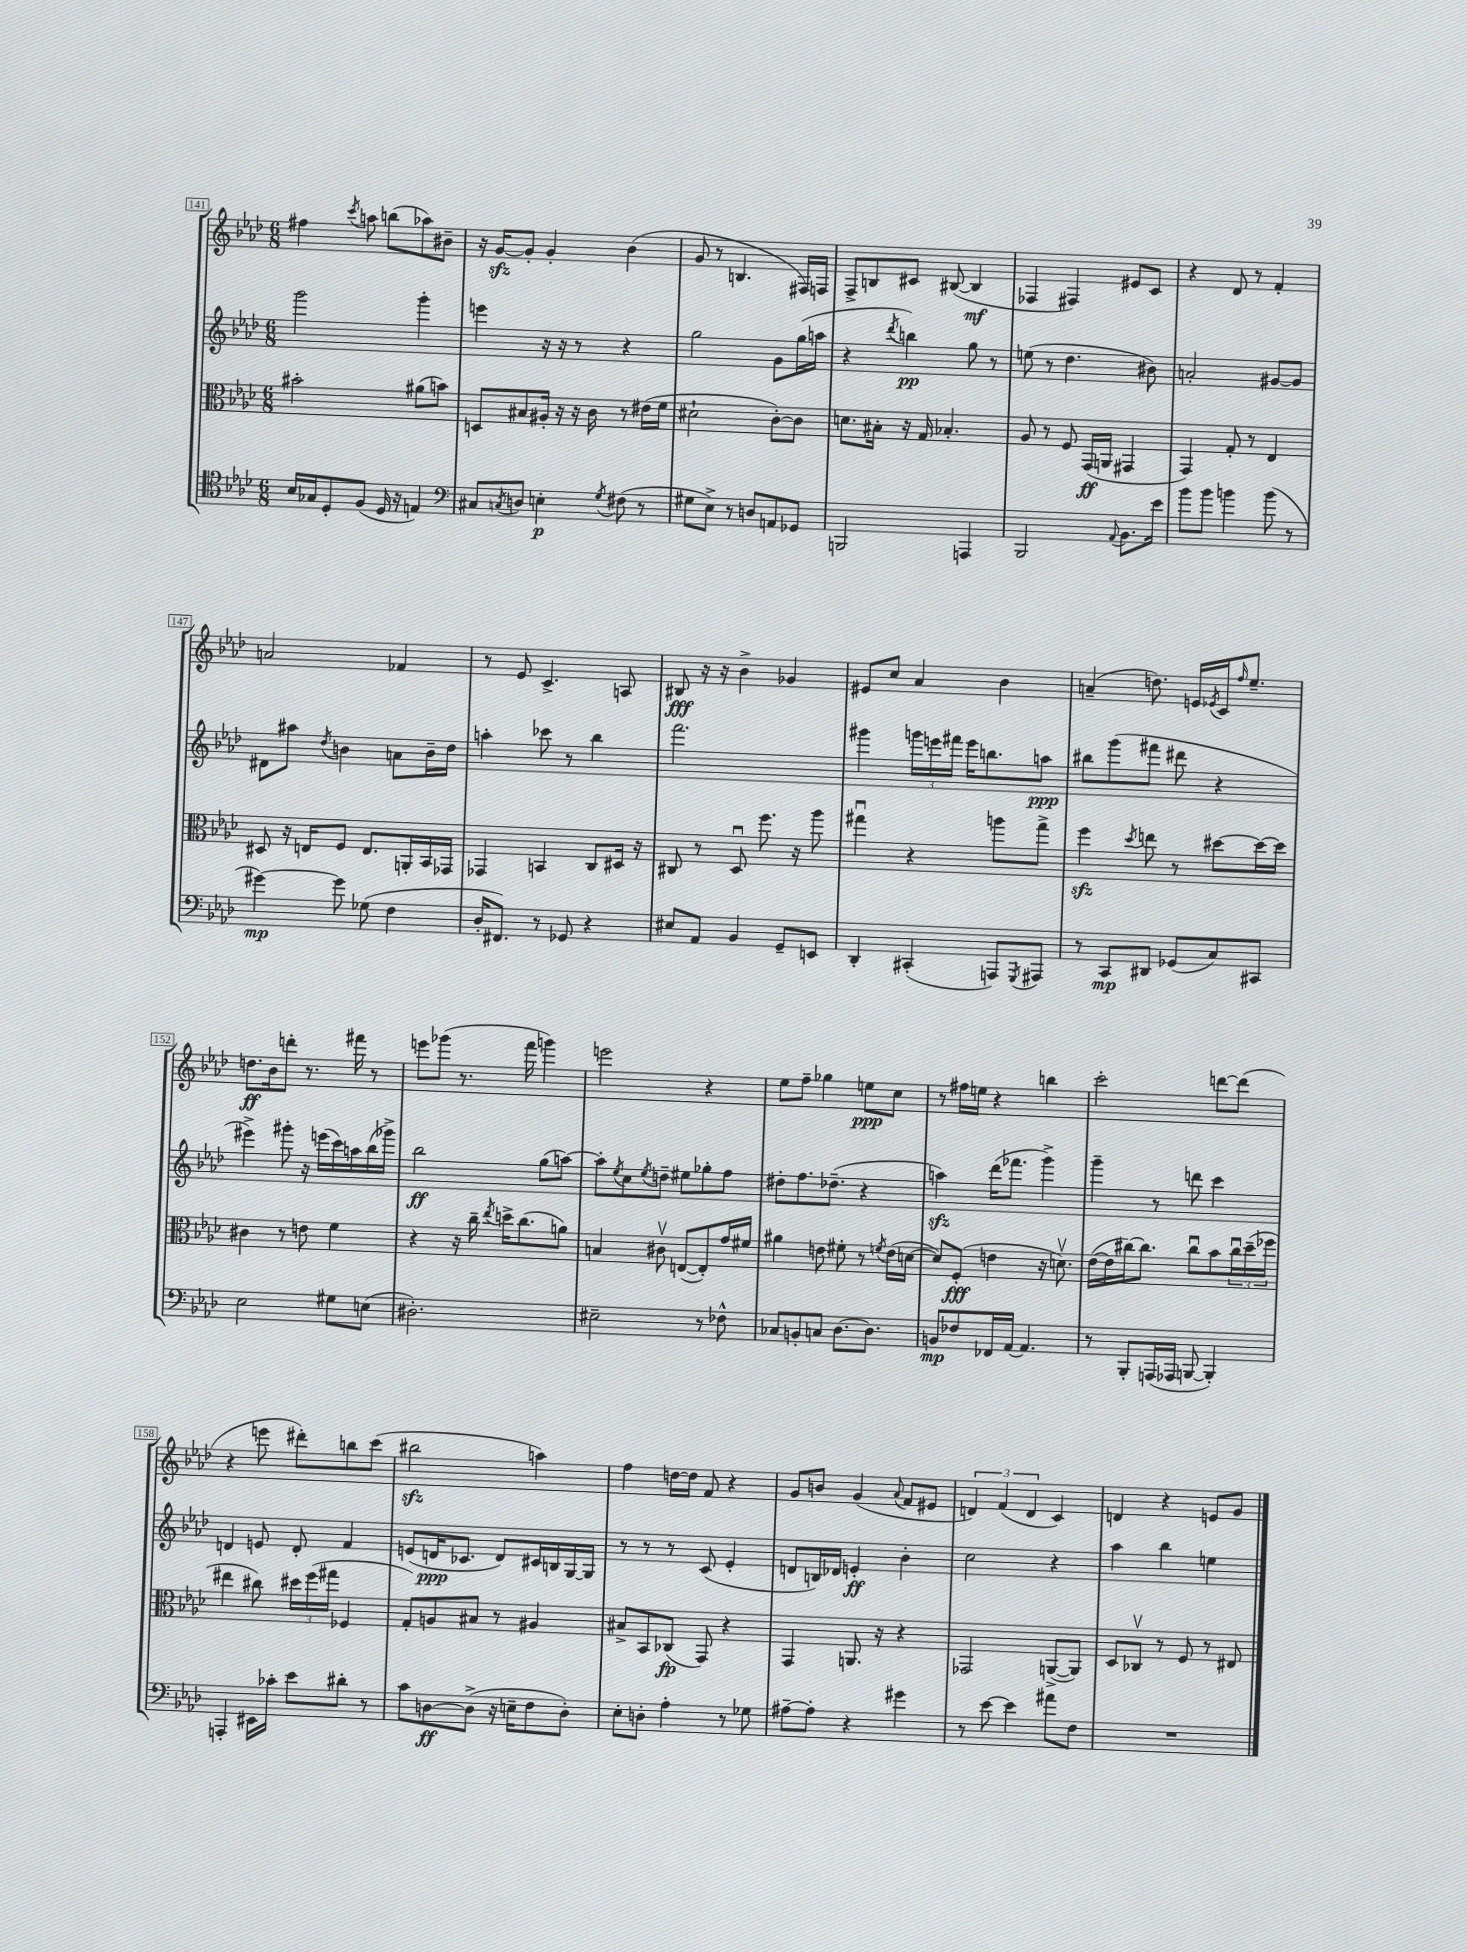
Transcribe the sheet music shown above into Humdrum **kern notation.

**kern	**dynam	**kern	**dynam	**kern	**dynam	**kern	**dynam
*part4	*part4	*part3	*part3	*part2	*part2	*part1	*part1
*staff4	*staff4	*staff3	*staff3	*staff2	*staff2	*staff1	*staff1
*clefC4	*	*clefC3	*	*clefG2	*	*clefG2	*
*k[b-e-a-d-]	*	*k[b-e-a-d-]	*	*k[b-e-a-d-]	*	*k[b-e-a-d-]	*
*M6/8	*	*M6/8	*	*M6/8	*	*M6/8	*
=141	=141	=141	=141	=141	=141	=141	=141
16B-/LL	.	2b#X'\	.	2ggg\	.	4ff#X\	.
16G-X/J	.	.	.	.	.	.	.
8D-'/	.	.	.	.	.	.	.
.	.	.	.	.	.	8qccc/	.
(8F/J	.	.	.	.	.	8aan\	.
16D-/	.	.	.	.	.	(8bbn\L	.
16r	.	.	.	.	.	.	.
4En/)	.	(8a#X\L	.	4ggg'\	.	8aa-X\)	.
.	.	8bn\J)	.	.	.	8b#X~\J	.
=142	=142	=142	=142	=142	=142	=142	=142
*clefF4	*	*	*	*	*	*	*
8C#X/L	.	8Dn/L	.	4eeen\	.	16r	.
.	.	.	.	.	.	[16gzz/KL	.
8qCn/	.	.	.	.	.	.	.
8Dn/J	.	8B#X/	.	.	.	8g'/J]	.
4En'\	p	16A#X'/Jk	.	16r	.	4g'/	.
.	.	16r	.	16r	.	.	.
.	.	16r	.	8r	.	.	.
.	.	16c\	.	.	.	.	.
8qG/	.	.	.	.	.	.	.
(8F#X\	.	8r	.	4r	.	(4b-\	.
8r	.	(16e#X\LL	.	.	.	.	.
.	.	16f\JJ	.	.	.	.	.
=143	=143	=143	=143	=143	=143	=143	=143
8G#X\L	.	2d#X`\	.	2gg\	.	8g/	.
8E-^\J)	.	.	.	.	.	8r	.
8r	.	.	.	.	.	4.Bn/	.
8Dn/L	.	.	.	.	.	.	.
8AAn/	.	[8c'\L)	.	8g\L	.	.	.
8GG-X/J	.	8c\J]	.	(16gg\L	.	16F#X/LL)	.
.	.	.	.	16aan\JJ	.	16Fn/JJ	.
=144	=144	=144	=144	=144	=144	=144	=144
2BBBn/	.	8.dn\L	.	4r	.	8F^/L	.
.	.	.	.	.	.	8Bn/	.
.	.	16B#X'\Jk	.	.	.	.	.
.	.	.	.	8qddd-/	.	.	.
.	.	16r	.	4bbn\)	pp	8c#X/J	.
.	.	16G/	.	.	.	.	.
.	.	4.B-X'/	.	.	.	([8B#X/	.
4AAAn/	.	.	.	8gg\	.	4B#/]	mf
.	.	.	.	8r	.	.	.
=145	=145	=145	=145	=145	=145	=145	=145
2BBB-/	.	8A-/	.	(8een\	.	4F-X/	.
.	.	8r	.	8r	.	.	.
.	.	8F/	.	4.dd-\	.	4F#X/)	.
.	.	(16GG/LL	ff	.	.	.	.
.	.	16AAn/JJ	.	.	.	.	.
8qqAA-/	.	.	.	.	.	.	.
8.BB-\L	.	4GG#X/	.	.	.	8e#X/L	.
.	.	.	.	8b#X\)	.	8c/J	.
16e-\Jk	.	.	.	.	.	.	.
=146	=146	=146	=146	=146	=146	=146	=146
8b-\L	.	4GG/)	.	2an'/	.	4r	.
8b-\J	.	.	.	.	.	.	.
4bn\	.	8G'/	.	.	.	8d-/	.
.	.	8r	.	.	.	8r	.
(8b\	.	4E-/	.	[8g#X/L	.	4f'/	.
8r	.	.	.	8g#/J]	.	.	.
!!LO:LB:g=z
=147	=147	=147	=147	=147	=147	=147	=147
[4g#X\)	mp	8D#X/	.	8d#X\L	.	2an/	.
.	.	16r	.	8aa#X\J	.	.	.
.	.	16En/KL	.	.	.	.	.
.	.	.	.	8qdd-/	.	.	.
8g#\]	.	8F/J	.	4bn\	.	.	.
(8G-X\	.	8.E/L	.	.	.	.	.
4F\	.	.	.	8an\L	.	4f-X/	.
.	.	16AAn'/L	.	.	.	.	.
.	.	16BB-/	.	16b~\L	.	.	.
.	.	16GG-X/JJ	.	16dd-\JJ	.	.	.
=148	=148	=148	=148	=148	=148	=148	=148
16D-'/KL	.	4GG-X/	.	4aan'\	.	8r	.
8.FF#X/J)	.	.	.	.	.	.	.
.	.	.	.	.	.	8e-/	.
8r	.	4BBn/	.	8ccc-X\	.	4.c^/	.
8GG-X/	.	.	.	8r	.	.	.
4r	.	8C/L	.	4bb-\	.	.	.
.	.	16D#X/Jk	.	.	.	8An/	.
.	.	16r	.	.	.	.	.
=149	=149	=149	=149	=149	=149	=149	=149
8E#X/L	.	8C#X/	.	2.fff\	.	8B#X/	fff
8AA-/J	.	8r	.	.	.	16r	.
.	.	.	.	.	.	16r	.
4BB-/	.	8D-u/	.	.	.	4b-^\	.
.	.	8.ff\	.	.	.	.	.
8GG~/L	.	.	.	.	.	4g-X/	.
.	.	16r	.	.	.	.	.
8EEn/J	.	8aa-\	.	.	.	.	.
=150	=150	=150	=150	=150	=150	=150	=150
4DD-'/	.	4gg#Xu\	.	4ggg#X\	.	8e#X/L	.
.	.	.	.	.	.	8cc/J	.
(4CC#X'/	.	4r	.	24gggn\LL	.	4a-/	.
.	.	.	.	24eeen\	.	.	.
.	.	.	.	24fff#X\JJ	.	.	.
.	.	.	.	16eee\KL	.	.	.
.	.	.	.	8.bbn\	.	.	.
8AAAn/L)	.	8aan\L	.	.	.	4b-\	.
8qGGG/	.	.	.	.	.	.	.
8AAA#X/J	.	8gg#^\J	.	8aan\J	ppp	.	.
=151	=151	=151	=151	=151	=151	=151	=151
8r	.	4ffzz\	.	8bb#X\L	.	(4an~/	.
8CC/L	mp	.	.	(8ggg\	.	.	.
.	.	8qdd-/	.	.	.	.	.
8DD#X/J	.	8een\	.	8fff#X\J	.	8.ddn\)	.
(8GG-X/L	.	8r	.	8ddd#X\	.	.	.
.	.	.	.	.	.	16en/LL	.
.	.	.	.	.	.	8qe-X/	.
8C/)	.	[8dd#X\L	.	4r	.	16c/J	.
.	.	.	.	.	.	16qqff/	.
.	.	.	.	.	.	8.ee-~/J	.
8CC#X/J	.	16dd#\L_	.	.	.	.	.
.	.	16dd#\JJ]	.	.	.	.	.
!!LO:LB:g=z
=152	=152	=152	=152	=152	=152	=152	=152
2E-\	.	4c#X\	.	4eee#X^\)	.	8.ddn\L	ff
.	.	.	.	.	.	16b-\k	.
.	.	8r	.	8ggg#X'\	.	8dddn'\J	.
.	.	8en\	.	16r	.	8.r	.
.	.	.	.	(16eeen\LL	.	.	.
8G#X\L	.	4f\	.	16ccc\)	.	.	.
.	.	.	.	16aan\	.	16fff#X\	.
(8En\J	.	.	.	(16bb-\	.	8r	.
.	.	.	.	16ggg-X^\JJ)	.	.	.
=153	=153	=153	=153	=153	=153	=153	=153
2.D#X'\)	.	4r	.	2bb-\	ff	8eeen\L	.
.	.	.	.	.	.	(8ggg-X\J	.
.	.	16r	.	.	.	8.r	.
.	.	16cc~\	.	.	.	.	.
.	.	8qee-/	.	.	.	.	.
.	.	16ddn^\KL	.	.	.	.	.
.	.	(8.cc\	.	.	.	16fff\	.
.	.	.	.	(8gg\L	.	4gggn\)	.
.	.	8an\J)	.	[8aan\J)	.	.	.
=154	=154	=154	=154	=154	=154	=154	=154
2E#X~\	.	4Bn/	.	8aa'\L]	.	2eeen\	.
.	.	.	.	8qee-/	.	.	.
.	.	.	.	8cc\	.	.	.
.	.	.	.	8qee-/	.	.	.
.	.	8c#Xv\	.	8ddn~\J	.	.	.
.	.	([8En/L	.	8ee#X\L	.	.	.
8r	.	8E'/])	.	8gg-X'\	.	4r	.
8F-X^^\	.	16g/L	.	8ff\J	.	.	.
.	.	16f#X/JJ	.	.	.	.	.
=155	=155	=155	=155	=155	=155	=155	=155
8C-X/L	.	4a#X\	.	8dd#X'\L	.	8ee-\L	.
8BBn'/	.	.	.	8.ff\	.	8ff~\J	.
8Cn/J	.	8en\	.	.	.	4gg-X\	.
.	.	.	.	(8.dd-X~\J	.	.	.
[8.D-\L	.	8f#X'\	.	.	.	.	.
.	.	8r	.	4r	.	8een\L	ppp
8.D-\J]	.	.	.	.	.	.	.
.	.	8qfn/	.	.	.	.	.
.	.	(16e\LL	.	.	.	8cc\J	.
.	.	[16dn\JJ	.	.	.	.	.
=156	=156	=156	=156	=156	=156	=156	=156
8BBn/L	mp	8d/L])	.	4aanzz\)	.	8r	.
8F-X/	.	(8F'/J	fff	.	.	16ff#X\LL	.
.	.	.	.	.	.	16een\JJ	.
16FF-X/L	.	4en\	.	(16ddd-\KL	.	4r	.
[16AA-/JJ	.	.	.	8.fff-X\J	.	.	.
4.AA-/]	.	.	.	.	.	.	.
.	.	16r	.	4ggg^\)	.	4bbn\	.
.	.	8.dnv\)	.	.	.	.	.
=157	=157	=157	=157	=157	=157	=157	=157
8r	.	([16e-\LL	.	4ggg~\	.	2ccc'\	.
.	.	16e-\]	.	.	.	.	.
8BBB-'/L	.	[16cc#X\J)	.	.	.	.	.
.	.	8.cc#\J]	.	.	.	.	.
(16AAAn/L	.	.	.	8r	.	.	.
16AAA-X/JJ	.	.	.	.	.	.	.
[8BBBn/	.	8cc#u\L	.	8dddn\	.	.	.
4BBB'/])	.	8b-\	.	4ccc\	.	[8dddn\L	.
.	.	24cc#u\L	.	.	.	(8ddd\J]	.
.	.	(24dd-~\	.	.	.	.	.
.	.	24ff-X\JJ	.	.	.	.	.
!!LO:LB:g=z
=158	=158	=158	=158	=158	=158	=158	=158
4AAAn'/	.	4ee#X\	.	4dn/	.	4r	.
16EE#X\LL	.	8cc#X\)	.	8en/	.	8eeen\	.
16c-X'\JJ	.	.	.	.	.	.	.
8e-\L	.	24dd#X\LL	.	8d'/	.	8ddd#X'\L)	.
.	.	(24ff\	.	.	.	.	.
.	.	24gg#X\JJ	.	.	.	.	.
8d#X'\J	.	4F-X/	.	4f/	.	8bbn\	.
8r	.	.	.	.	.	(8ccc\J	.
=159	=159	=159	=159	=159	=159	=159	=159
8c\L	.	8G'/L)	.	(8en/L	.	2bb#Xzz\	.
[8Dn\	ff	8An/	.	16dn/K	ppp	.	.
.	.	.	.	8.c-X/J	.	.	.
(8D^\J]	.	8B#X/J	.	.	.	.	.
16r	.	8r	.	8d/L)	.	.	.
16En~\KL	.	.	.	.	.	.	.
8F\	.	4A#X/	.	16c#X/L	.	4aan\)	.
.	.	.	.	16Bn/	.	.	.
8D'\J)	.	.	.	[16G/	.	.	.
.	.	.	.	16G/JJ]	.	.	.
=160	=160	=160	=160	=160	=160	=160	=160
8E-'\L	.	8B#X^/L	.	8r	.	4ff\	.
8Dn'\J	.	8BB-/	.	8r	.	.	.
4A-'\	.	(8C-X/J	fp	8r	.	[16ddn\LL	.
.	.	.	.	.	.	16dd\JJ]	.
.	.	8GG/)	.	(8c/	.	8f/	.
8r	.	4r	.	4e-'/	.	4r	.
8G-X\	.	.	.	.	.	.	.
=161	=161	=161	=161	=161	=161	=161	=161
[8A#X~\L	.	4GG/	.	8dn/L	.	8g/L	.
8A#'\J]	.	.	.	16Bn/L)	.	8bn/J	.
.	.	.	.	16d-X/JJ	.	.	.
4r	.	8.AAn/	.	4en'/	ff	(4g/	.
.	.	16r	.	.	.	.	.
.	.	.	.	.	.	8qqa-/	.
4g#X\	.	4r	.	4b-'\	.	8f/L	.
.	.	.	.	.	.	8e#X/J	.
=162	=162	=162	=162	=162	=162	=162	=162
8r	.	2GG-X/	.	2cc\	.	6dn/)	.
[8e-\	.	.	.	.	.	.	.
.	.	.	.	.	.	(6f/	.
4e-\]	.	.	.	.	.	.	.
.	.	.	.	.	.	6d/	.
8a#X\L	.	([8AAn^/L	.	4r	.	4c/)	.
8F\J	.	8AA/J])	.	.	.	.	.
=163	=163	=163	=163	=163	=163	=163	=163
2.r	.	8D-/L	.	4aa-\	.	4dn/	.
.	.	8C-Xv/J	.	.	.	.	.
.	.	8r	.	4bb-\	.	4r	.
.	.	8F/	.	.	.	.	.
.	.	8r	.	4een\	.	8en/L	.
.	.	8E#X/	.	.	.	8g/J	.
==	==	==	==	==	==	==	==
*-	*-	*-	*-	*-	*-	*-	*-
